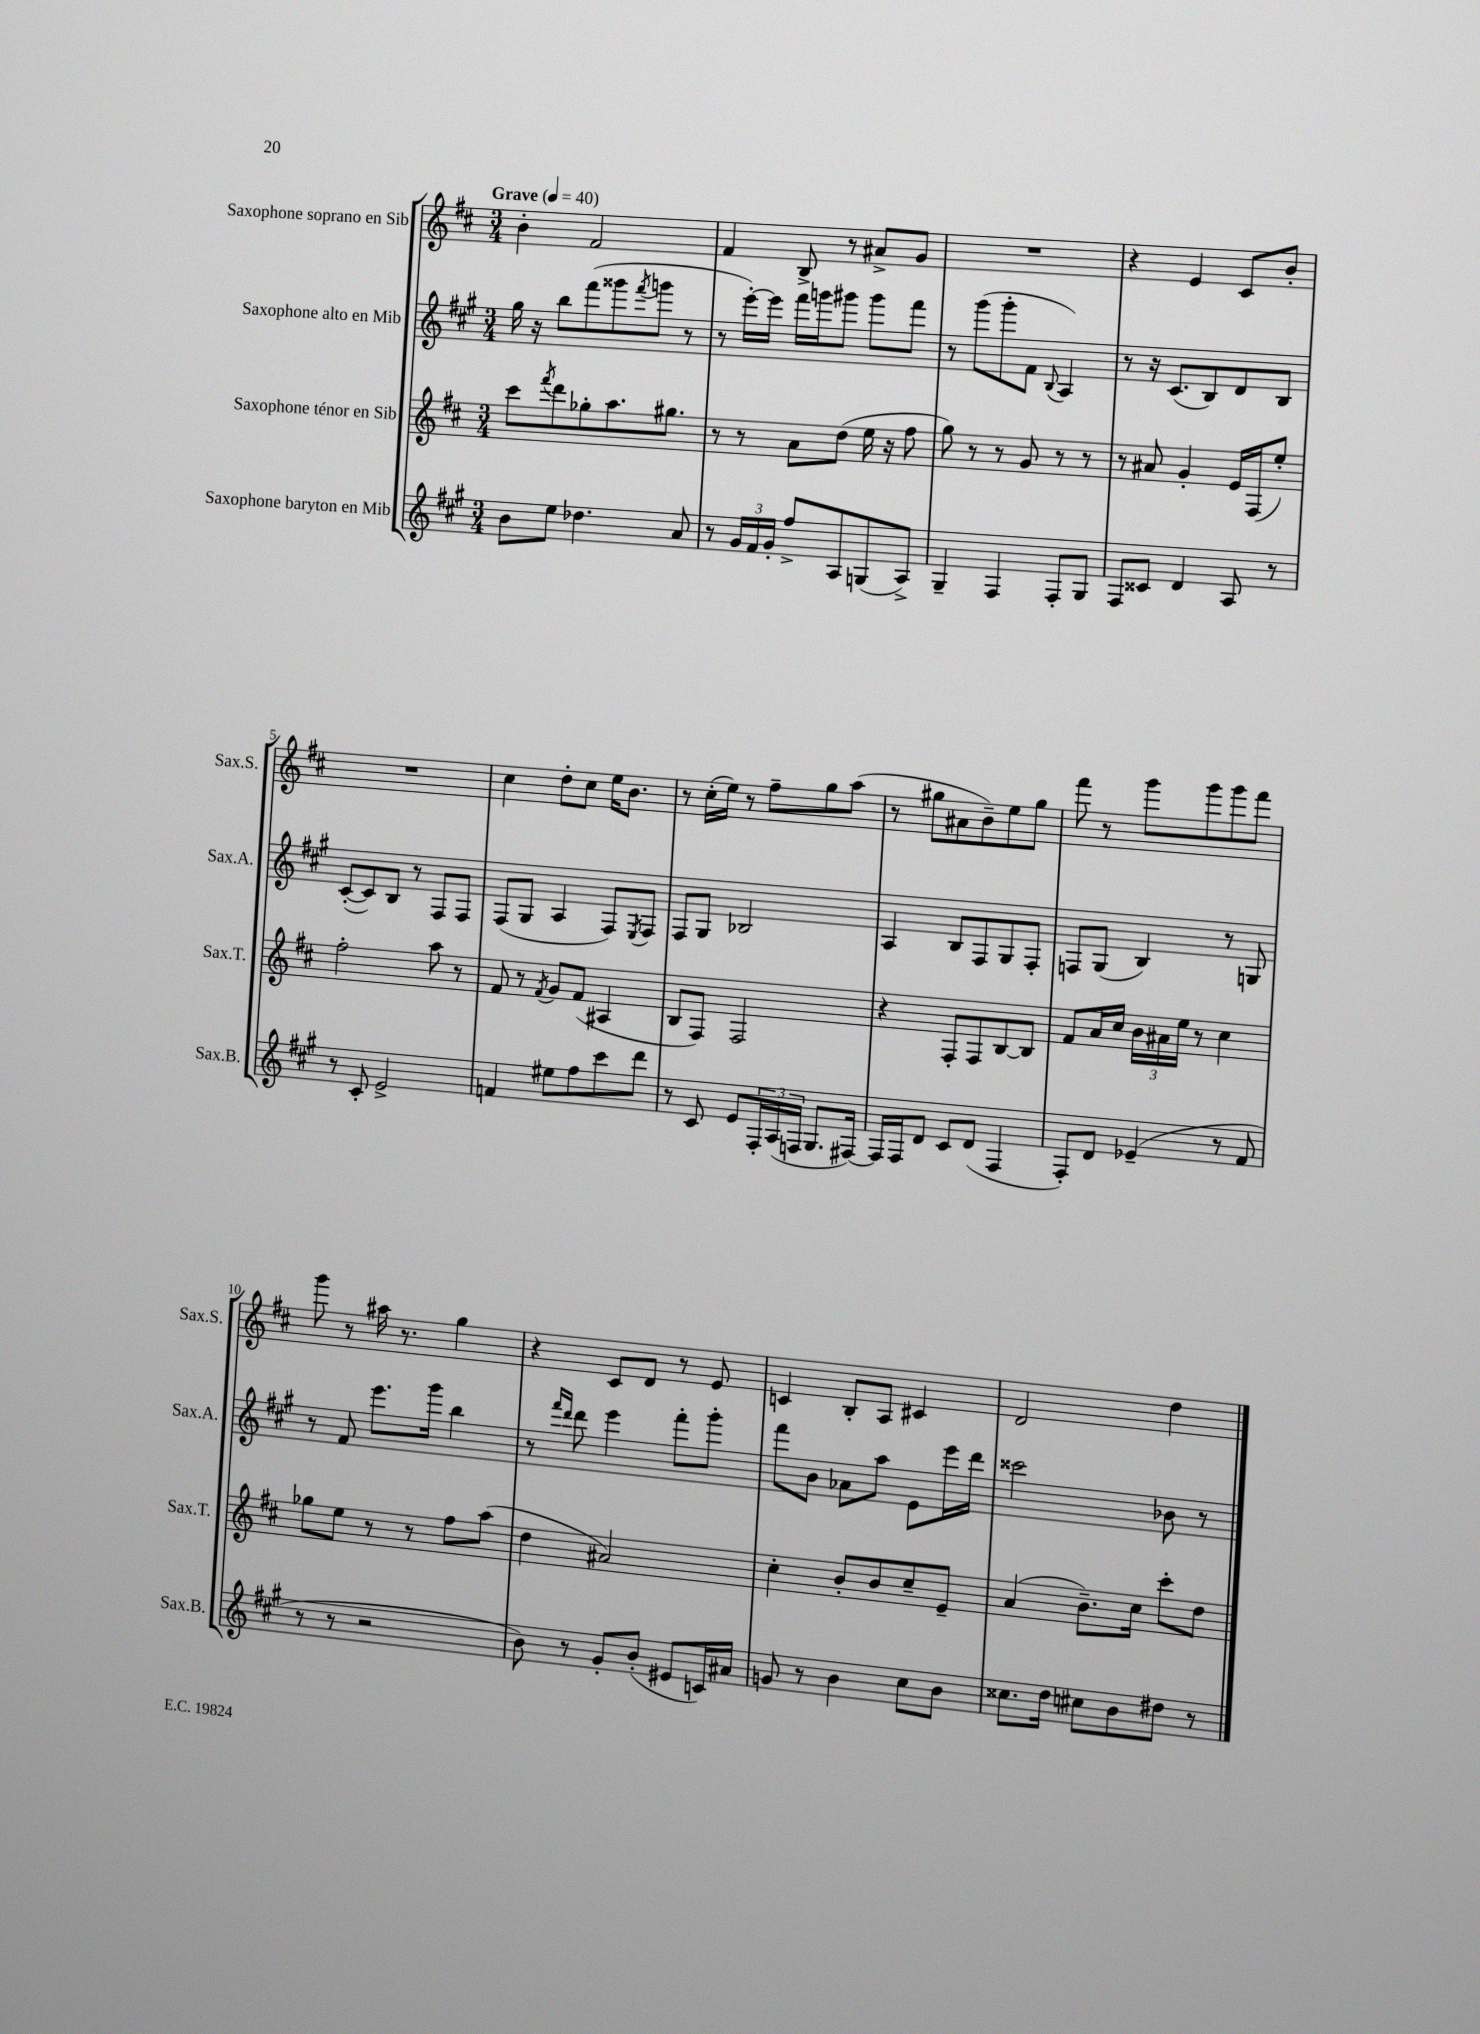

**kern	**kern	**kern	**kern
*staff4	*staff3	*staff2	*staff1
*clefG2	*clefG2	*clefG2	*clefG2
*k[f#c#g#]	*k[f#c#]	*k[f#c#g#]	*k[f#c#]
*M3/4	*M3/4	*M3/4	*M3/4
*MM40	*MM40	*MM40	*MM40
8b	8ccc#	16gg#	4b'
.	.	16r	.
.	8qfff#	.	.
8ee	8ddd	8bb	.
4.dd-	8gg-'	(8fff#	2f#
.	8.aa	8ggg##	.
.	.	8qfff#	.
.	.	8ggg	.
.	8.gg#	.	.
8a	.	8r	.
=	=	=	=
8r	8r	8r	4f#
24g#	8r	[16eee')	.
24f#	.	.	.
.	.	16eee]	.
24g#'	.	.	.
8ff#^	8a	16fff#	8B^
.	.	16ggg	.
8A	(8dd	8ggg#	8r
(8G	16ee	8ggg#	8a#^
.	16r	.	.
8A^)	8ff#	8fff#	8g
=	=	=	=
4G#~	8gg)	8r	2.r
.	8r	(8ggg#	.
4F#	8r	8ggg#'	.
.	8g	8f#	.
.	.	8qqB	.
8F#'	8r	4A)	.
8G#	8r	.	.
=	=	=	=
8F#	8r	8r	4r
8c##	8a#	16r	.
.	.	(8.c#	.
4d	4g'	.	4e
.	.	8B)	.
8A	16e	8d	8c#
.	(16F#	.	.
8r	8ee')	8B	8b'
=	=	=	=
8r	2ff#'	([8c#'	2.r
8c#'	.	8c#])	.
2e^	.	8B	.
.	.	8r	.
.	8aa	8F#	.
.	8r	8F#	.
=	=	=	=
4f	8f#	(8F#	4cc#
.	8r	8G#	.
.	8qf#	.	.
8ee#	8g	4A	8dd'
8ff#	(8f#	.	8cc#
8ccc#	4A#	8F#)	16ee
.	.	.	8.b
.	.	8qE	.
8ddd	.	8F#	.
=	=	=	=
8r	8B	8F#	8r
8c#	8F#)	8G#	(16cc#'
.	.	.	16ee)
8e	2F#	2B-	8r
24F#'	.	.	8ff#~
(24A	.	.	.
24F	.	.	.
8.G#	.	.	8gg
.	.	.	(8aa
[16F#)	.	.	.
=	=	=	=
16F#]	4r	4A	8r
16F#	.	.	.
8d	.	.	8gg#
8c#	8F#'	8B	8a#
(8d	8F#	8F#	8b~)
4F#	[8B	8G#	8ee
.	8B]	8F#'	8gg#
=	=	=	=
8F#')	8f#	8F	8fff#
8d	16a	(8G#	8r
.	16cc#	.	.
(4e-~	24b	4B)	8ggg
.	24a#	.	.
.	24ee	.	.
.	8r	.	8ggg
8r	4cc#	8r	8ggg
8f#	.	8G	8fff#
=	=	=	=
8r	8gg-	8r	8ggg
8r	8ee	8f#	8r
2r	8r	8.eee	16aa#
.	.	.	8.r
.	8r	.	.
.	.	16ggg#	.
.	8ff#	4bb	4gg
.	(8aa	.	.
=	=	=	=
8b)	4dd	8r	4r
.	.	16qqfff#	.
.	.	16qqddd	.
8r	.	8ddd	.
8g#'	2a#)	4eee	8c#
(8b'	.	.	8d
8e#	.	8fff#'	8r
16c)	.	8ggg#'	8e
16a#	.	.	.
=	=	=	=
8g	4cc#'	8fff#	4c
8r	.	8b	.
4b	8b'	8a-	8B'
.	8b	8aa	8A
8cc#	8cc#~	8e	4c#
8b	8e~	16eee	.
.	.	16ddd	.
=	=	=	=
8.cc##	(4a	2ccc##	2d
16dd	.	.	.
8cc#	8.b~)	.	.
8b	.	.	.
.	16cc#	.	.
8dd#	8ccc#'	8b-	4dd
8r	8dd	8r	.
==	==	==	==
*-	*-	*-	*-
